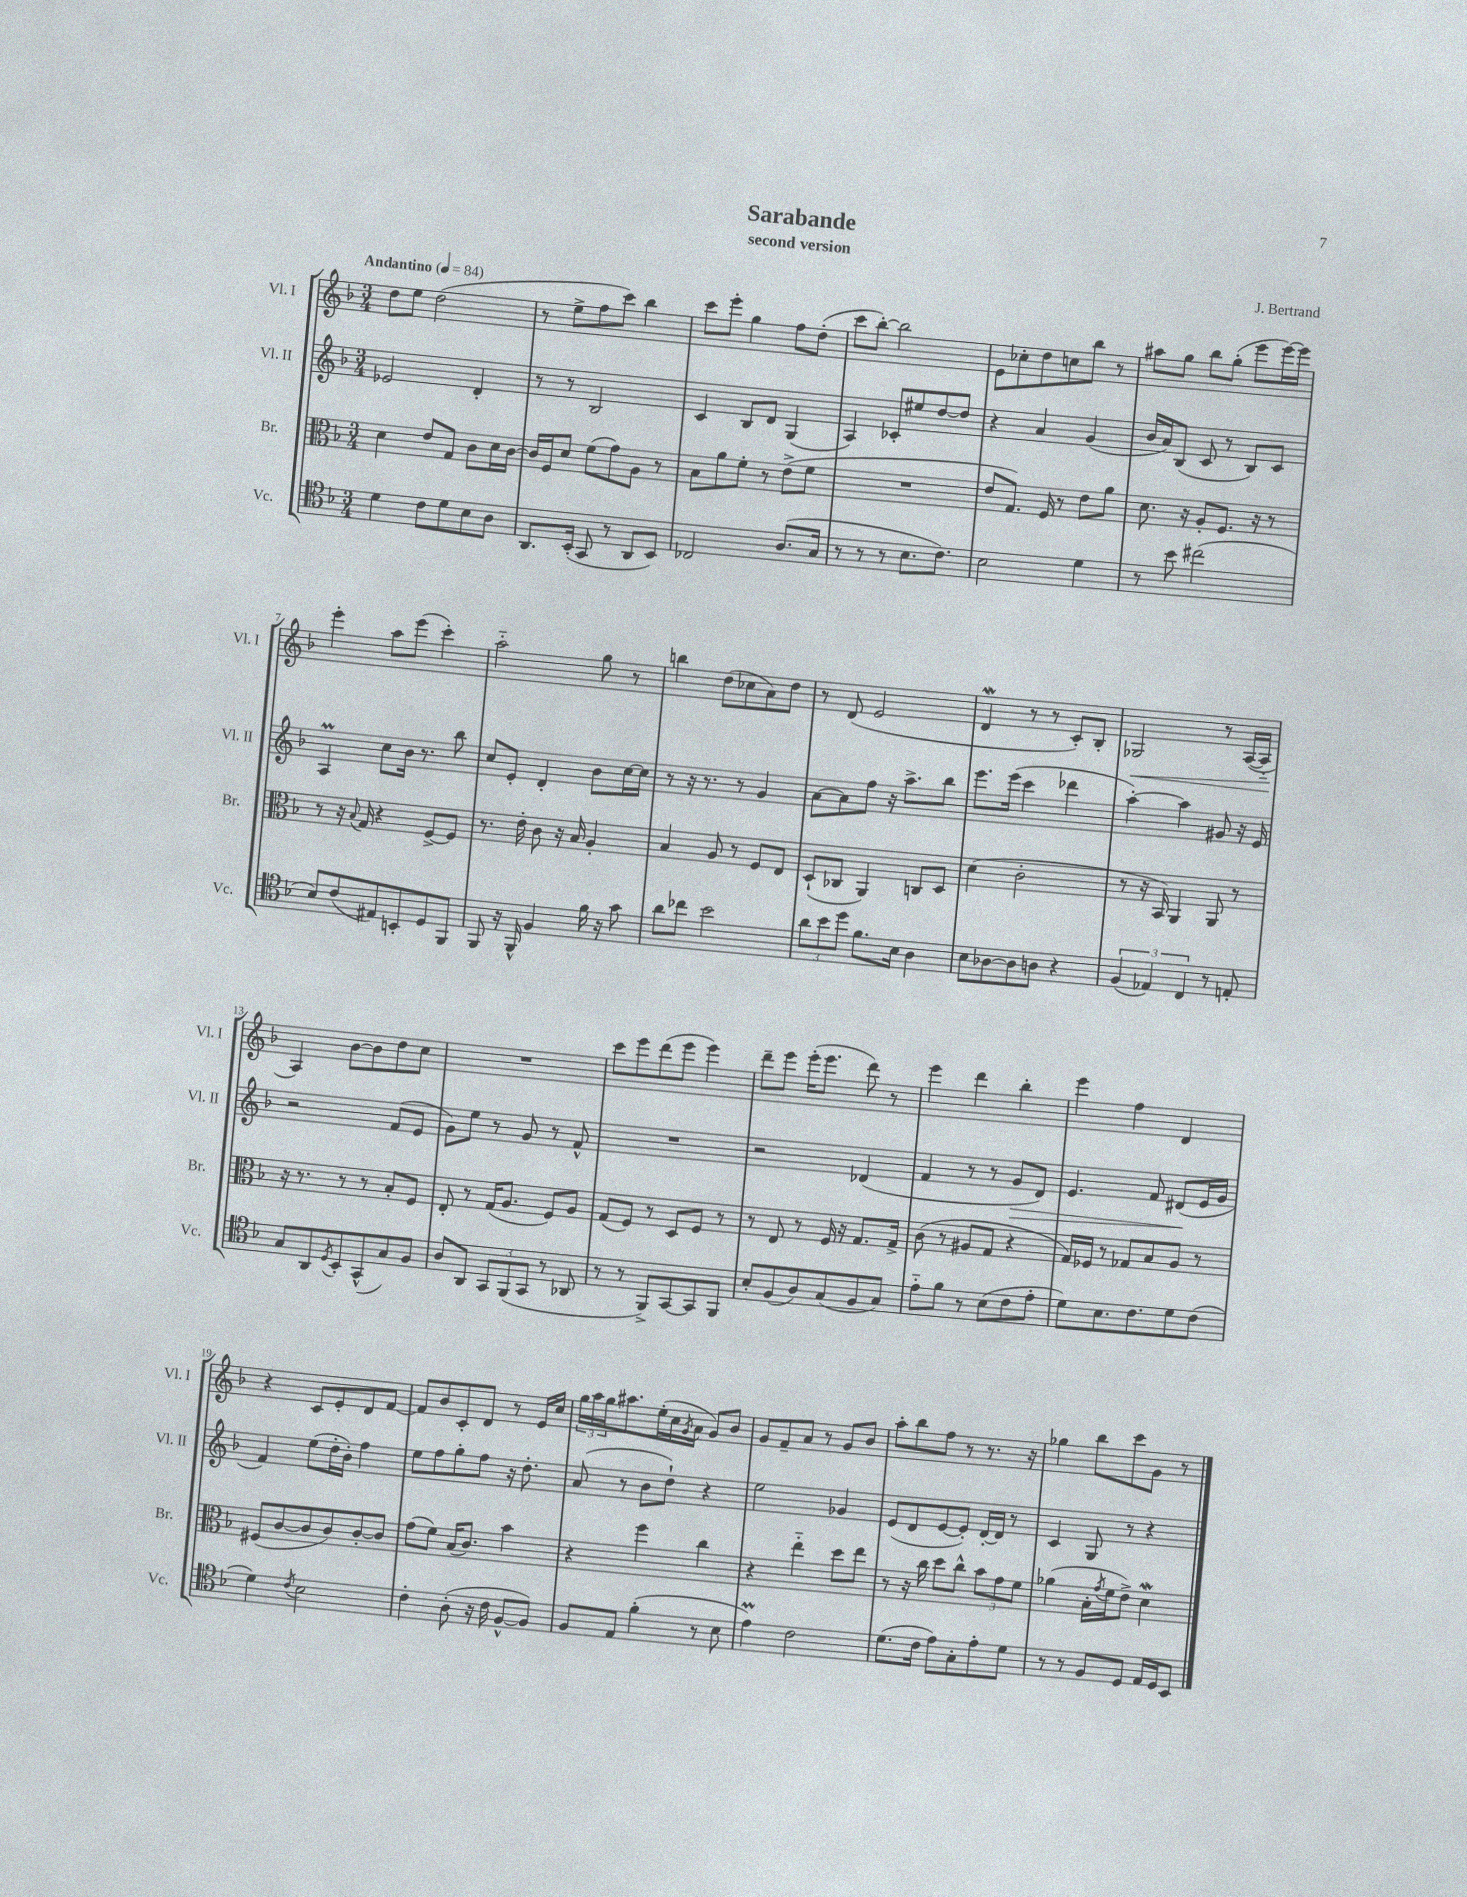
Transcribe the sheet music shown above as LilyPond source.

\header { title = "Sarabande" composer = "J. Bertrand" subtitle = "second version" }
<<
\new StaffGroup <<
\new Staff = "s0" \with { instrumentName = "Vl. I" shortInstrumentName = "Vl. I" } {
    \clef treble \key f \major \numericTimeSignature \time 3/4 \tempo "Andantino" 4 = 84
    d''8 e''8 d''2( |
    r8 e''8-> f''8 c'''8) bes''4 |
    c'''8 e'''8-. g''4 f''8 d''8-.( |
    c'''8 bes''8~-.) bes''2 |
    e'8 ces''8-. d''8 c''8 bes''8 r8 |
    ais''8 g''8 bes''8 g''8-.( e'''8 e'''16~) e'''16 |
    e'''4-. a''8 e'''8( c'''4-.) |
    a''2-_ g''8 r8 |
    b''4 d''8( ces''8 a'8) d''8 |
    r8 d'8( e'2 |
    d'4\mordent r8 r8 c'8-.) bes8-. |
    ges2\< r8 a16~( a16-_ |
    a4\!) bes'8~ bes'8 d''8 c''8 |
    R2. |
    c'''8 e'''8 d'''8( e'''8 e'''4) |
    d'''8-- e'''8 e'''16-.( e'''8. d'''8) r8 |
    e'''4 d'''4 bes''4-. |
    e'''4 f''4 d'4 |
    r4 c'8 e'8-. d'8 f'8~ |
    f'8 bes'8 c'8-. d'8 r8 e'16 c''16 |
    \tuplet 3/2 { g''16 a''16 g''16 } ais''8. e''16-.( c''16 \acciaccatura { g'8 } a'16 g'8) bes'8 |
    g'8 f'8-- a'8 r8 g'8 bes'8 |
    a''8-. bes''8 f''8 r8 r8. r16 |
    ges''4 bes''8 c'''8 g'8 r8 \bar "|." |
}
\new Staff = "s1" \with { instrumentName = "Vl. II" shortInstrumentName = "Vl. II" } {
    \clef treble \key f \major \numericTimeSignature \time 3/4
    ees'2 d'4-. |
    r8 r8 bes2 |
    c'4 bes8 d'8 g4( |
    a4) ces'8-. eis''8 d''8~ d''8 |
    r4 a'4 g'4( |
    bes'16 a'16) bes8( c'8 r8 bes8) c'8 |
    a4\prall c''8 bes'16 r8. bes''8 |
    c''8 e'8-. d'4-. bes'8 c''16~ c''16 |
    r8 r16 r8. r8 g'4 |
    a'8~ a'8 f''8 r16 a''8.-> bes''8 |
    e'''8. e'''16( c'''4 des'''4 |
    a''4~-.) a''4 gis'8 r16 e'16 |
    r2 f'8( e'8 |
    g'8) e''8 r8 g'8 r8 f'8-^ |
    R2. |
    r2 des'4( |
    f'4 r8 r8 g'8\> d'8) |
    e'4. f'8 dis'8\!( e'16 g'16 |
    f'4) e''8( d''16-. bes'16-.) f''4 |
    e''8 f''8 g''8-. f''8 r16 d''8.-. |
    a'8( r8 bes'8 d''8-!) r4 |
    e''2 ges'4 |
    e'8( d'8 e'8~ e'8-.) d'16~-. d'16 r8 |
    c'4 g8 r8 r4 \bar "|." |
}
\new Staff = "s2" \with { instrumentName = "Br." shortInstrumentName = "Br." } {
    \clef alto \key f \major \numericTimeSignature \time 3/4
    d'4 e'8 g8 c'8 d'16 c'16~ |
    c'16 f16 d'8 f'8( g'8) a8 r8 |
    bes8 a'8 f'8-. r8 e'8->( f'8 |
    R2. |
    e'8 g8.) f16 r8 e'8 a'8 |
    d'8. r16 a8-. f8. r16 r8 |
    r8 r16 \appoggiatura { bes8 } g16 r4 f8~-> f8 |
    r8. e'16-. c'8 r16 bes16 a4-. |
    bes4 a8 r8 f8 e8 |
    d8-!( ces8 a,4) c8 d8 |
    d'4( c'2-. |
    r8 r16 bes,16) a,4 a,8 r8 |
    r16 r8. r8 r8 bes8-. f8 |
    e8-. r8 g16( a8. f8) a8 |
    g8( f8) r8 d8 f8 r8 |
    r8 e8 r8 f16 r16 g8. g16-> |
    c'8( r8 ais8 g8 r4 |
    g16) fes16 r8 ges8 bes8 a8 r8 |
    fis8( c'8~ c'8 c'8) c'8~-. c'8 |
    g'8( f'8) bes16( c'8.) bes'4 |
    r4 f''4 c''4 |
    r4 e''4-_ d''8 e''8 |
    r8 r16 c''16 d''8 c''8-^ \tuplet 3/2 { bes'8 g'8 f'8 } |
    aes'4( bes16-. \acciaccatura { g'8 } f'16 e'8->) d'4\mordent \bar "|." |
}
\new Staff = "s3" \with { instrumentName = "Vc." shortInstrumentName = "Vc." } {
    \clef tenor \key f \major \numericTimeSignature \time 3/4
    d'4 c'8 d'8 bes8 a8 |
    a,8. bes,16-.( g,8 r8 a,8 bes,8) |
    ces2 a8.( g16 |
    r8 r8 r8 bes8. c'8.) |
    bes2 d'4 |
    r8 bes'8 cis''2( |
    bes8) c'8( eis8) b,8-. d8 f,8 |
    f,8 r16 f,16-^ f4 f'16 r16 g'8 |
    a'8 ces''8 bes'2 |
    \tuplet 3/2 { a'8 bes'8 d''8 } f'8. bes16 a4 |
    bes8 aes8~ aes8 a8 r4 |
    \tuplet 3/2 { f4( ees4) c4 } r8 e8-. |
    g8 a,8 \acciaccatura { d8 } bes,8-. g,8-^( g8) f8 |
    a8 a,8 \tuplet 3/2 { g,8 f,8( g,8 } r8 aes,8 |
    r8 r8 f,8->) g,8~ g,8 f,8 |
    bes8-. f8( a8) g8( f8 g8) |
    e'8-_ f'8 r8 bes8( c'8 e'8-. |
    d'8) bes8. c'8. d'8 c'8( |
    d'4) \acciaccatura { c'8 } bes2 |
    c'4-. a8-.( r16 c'16 f8~-^ f8) |
    f8 e8 f'4-.( r8 bes8 |
    e'4\prall) c'2 |
    d'8.( c'16 e'8) g8-. e'8-. d'8 |
    r8 r8 f8 d8 e16 d16 bes,8 \bar "|." |
}
>>
>>
